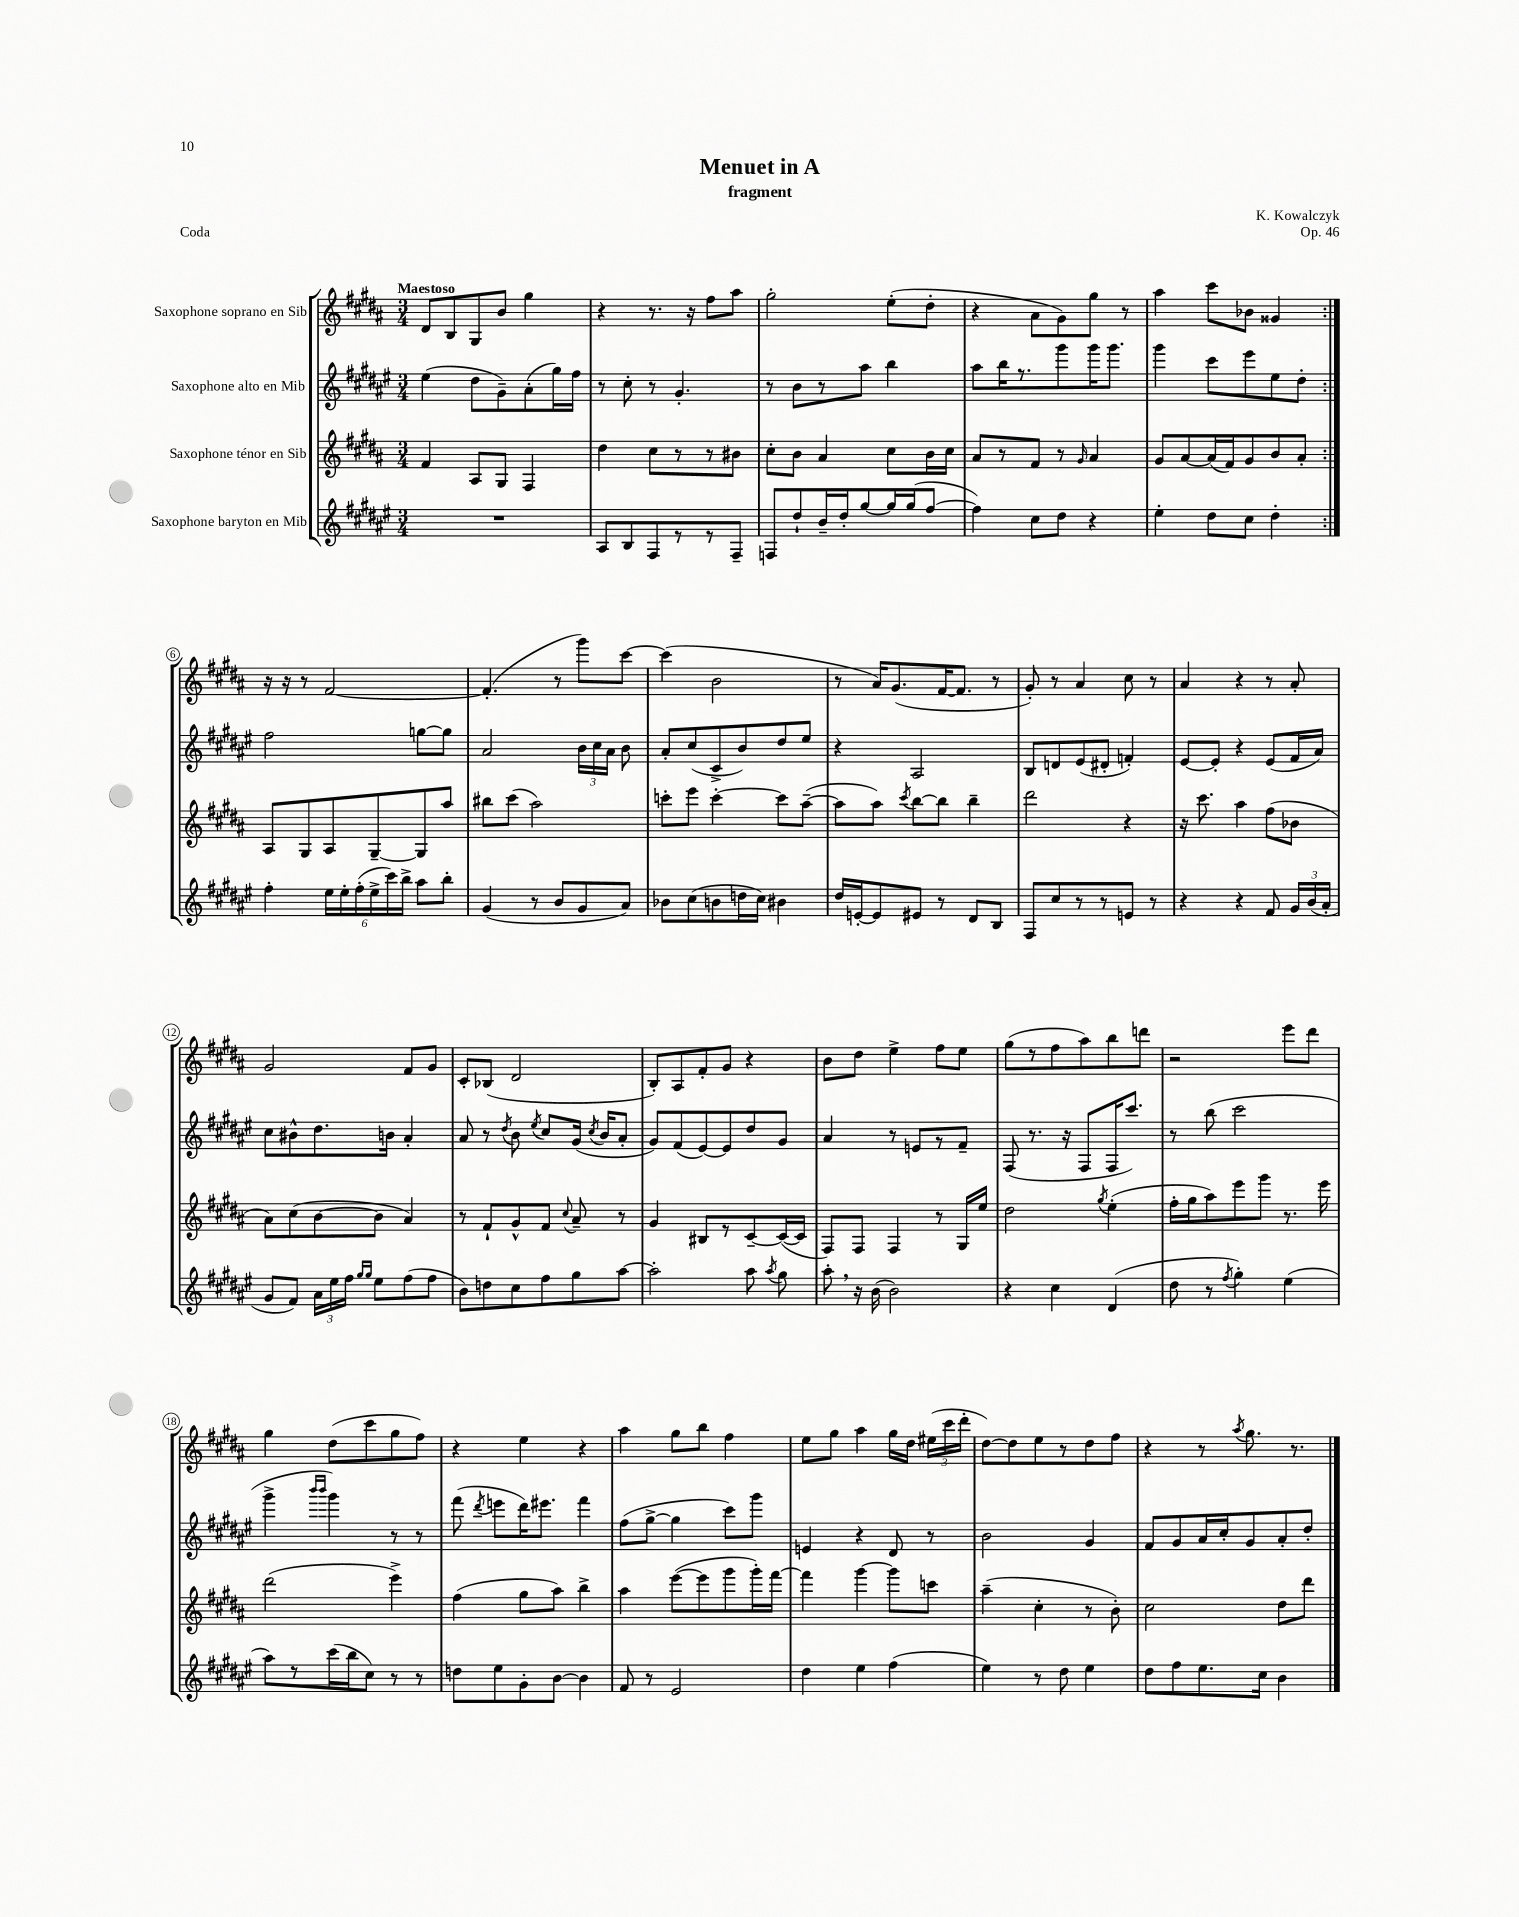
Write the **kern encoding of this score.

**kern	**kern	**kern	**kern
*staff4	*staff3	*staff2	*staff1
*clefG2	*clefG2	*clefG2	*clefG2
*k[f#c#g#d#a#e#]	*k[f#c#g#d#a#]	*k[f#c#g#d#a#e#]	*k[f#c#g#d#a#]
*M3/4	*M3/4	*M3/4	*M3/4
2.r	4f#	(4ee#	8d#
.	.	.	8B
.	8A#	8dd#	8G#
.	8G#	8g#~)	8b
.	4F#	(8a#'	4gg#
.	.	16gg#)	.
.	.	16ff#	.
=	=	=	=
8A#	4dd#	8r	4r
8B	.	8cc#'	.
8F#	8cc#	8r	8.r
8r	8r	4.g#'	.
.	.	.	16r
8r	8r	.	8ff#
8F#~	8b#	.	8aa#
=	=	=	=
8F	8cc#'	8r	2gg#'
8dd#`	8b	8b	.
16b~	4a#	8r	.
16dd#'	.	.	.
[8gg#	.	8aa#	.
16gg#]	8cc#	4bb	(8ee'
(16gg#	.	.	.
[8ff#	16b	.	8dd#'
.	16cc#	.	.
=	=	=	=
4ff#])	8a#	8aa#	4r
.	8r	16bb	.
.	.	8.r	.
8cc#	8f#	.	8a#
8dd#	8r	8ggg#	8g#)
.	16qqg#	.	.
4r	4a#	16ggg#	8gg#
.	.	8.ggg#	.
.	.	.	8r
=	=	=	=
4ee#'	8g#	4ggg#	4aa#
.	[8a#	.	.
8dd#	(16a#]	8ccc#	8ccc#
.	16f#)	.	.
8cc#	8g#	8eee#	8b-
4dd#'	8b	8ee#	4g##
.	8a#'	8dd#'	.
=:|!	=:|!	=:|!	=:|!
4ff#'	8A#	2ff#	16r
.	.	.	16r
.	8G#	.	8r
24ee#	8A#	.	[2f#
24ee#'	.	.	.
(24ff#'	.	.	.
24ee#^	[8G#~	.	.
24ccc#)	.	.	.
24bb^	.	.	.
8aa#	8G#]	[8gg	.
8bb'	8aa#	8gg]	.
=	=	=	=
(4g#	8bb#	2a#	(4.f#']
.	(8ccc#	.	.
8r	2aa#)	.	.
8b	.	.	8r
8g#	.	24b	8ggg#)
.	.	24cc#	.
.	.	24a#	.
8a#)	.	8b	[8ccc#
=	=	=	=
8b-	8ccc'	8a#'	(4ccc#]
(8cc#	8eee	(8cc#	.
8b	[4ccc'	8c#^	2b
16dd	.	8b)	.
16cc#)	.	.	.
4b#	8ccc]	8dd#	.
.	([8aa#~	8ee#	.
=	=	=	=
16dd#	8aa#]	4r	8r
[16e'	.	.	.
8e]	8aa#)	.	16a#)
.	.	.	(8.g#
.	8qccc#	.	.
8e#	[8bb	2A#	.
8r	8bb]	.	[16f#
.	.	.	8.f#]
8d#	4bb~	.	.
8B	.	.	8r
=	=	=	=
8F#	2ddd#	8B	8g#')
8cc#	.	8d	8r
8r	.	(8e#	4a#
8r	.	8d#'	.
8e	4r	4f')	8cc#
8r	.	.	8r
=	=	=	=
4r	16r	[8e#	4a#
.	8.ccc#	.	.
.	.	8e#']	.
4r	4aa#	4r	4r
8f#	(8ff#	(8e#	8r
24g#	8b-	16f#	8a#'
(24b	.	.	.
.	.	16a#)	.
24a#'	.	.	.
=	=	=	=
8g#	8a#)	8cc#	2g#
8f#)	(8cc#	8b#^^	.
24a#	[8b	8.dd#	.
24ee#	.	.	.
24ff#	.	.	.
16qqgg#	.	.	.
16qqgg#	.	.	.
8ee#	8b]	.	.
.	.	16b	.
(8ff#	4a#)	4a#'	8f#
8ff#	.	.	8g#
=	=	=	=
8b)	8r	8a#	8c#'
8dd	8f#`	8r	(8B-
.	.	8qdd#	.
8cc#	8g#^^	8b	2d#
.	.	8qee#	.
8ff#	8f#	8cc#	.
.	8qqcc#	.	.
8gg#	8a#~	(16g#	.
.	.	8qcc#	.
.	.	16b	.
[8aa#	8r	8a#'	.
=	=	=	=
2aa#']	4g#	8g#)	8B')
.	.	(8f#	8A#
.	8B#	[8e#)	8f#'
.	8r	8e#]	8g#
8aa#	[8c#~	8dd#	4r
8qaa#	.	.	.
8gg#	(16c#_	8g#	.
.	16c#]	.	.
=	=	=	=
8aa#'	8F#)	4a#	8b
16r	8F#	.	8dd#
(16b	.	.	.
2b)	4F#	8r	4ee^
.	.	8e	.
.	8r	8r	8ff#
.	16G#	8f#~	8ee
.	16ee	.	.
=	=	=	=
4r	2dd#	(8F#	(8gg#
.	.	8.r	8r
4cc#	.	.	8ff#
.	.	16r	.
.	.	8F#	8aa#)
.	8qgg#	.	.
(4d#	(4ee'	16F#	8bb
.	.	8.ccc#)	.
.	.	.	8ddd
=	=	=	=
8dd#	16ff#'	8r	2r
.	16gg#	.	.
8r	8aa#)	(8bb	.
8qff#	.	.	.
4gg#')	8eee	2ccc#	.
.	8ggg#	.	.
(4ee#	8.r	.	8eee
.	.	.	8ddd#
.	16eee	.	.
=	=	=	=
8aa#)	(2ddd#	4ggg#^	4gg#
8r	.	.	.
.	.	16qqbbb	.
.	.	16qqbbb	.
(16ccc#	.	4ggg#)	(8dd#
16bb	.	.	.
8cc#)	.	.	8ccc#
8r	4eee^)	8r	8gg#
8r	.	8r	8ff#)
=	=	=	=
8dd	(4ff#	(8fff#	4r
.	.	8qddd#	.
8ee#	.	8eee	.
8g#'	8gg#	16ddd#)	4ee
.	.	8.eee#	.
[8b	8aa#)	.	.
4b]	4bb^	4fff#	4r
=	=	=	=
8f#	4aa#	(8ff#	4aa#
8r	.	[8gg#^	.
2e#	([8eee	4gg#]	8gg#
.	8eee]	.	8bb
.	8ggg#	8ccc#)	4ff#
.	16ggg#')	8ggg#	.
.	[16fff#	.	.
=	=	=	=
4dd#	4fff#]	4e	8ee
.	.	.	8gg#
4ee#	[4ggg#	4r	4aa#
(4ff#	8ggg#]	8d#	16gg#
.	.	.	16dd#
.	8ccc	8r	(24ee#
.	.	.	24ccc#
.	.	.	24ddd#'
=	=	=	=
4ee#)	(4aa#~	2b	[8dd#)
.	.	.	8dd#]
8r	4cc#'	.	8ee
8dd#	.	.	8r
4ee#	8r	4g#	8dd#
.	8b')	.	8ff#
=	=	=	=
8dd#	2cc#	8f#	4r
8ff#	.	8g#	.
8.ee#	.	16a#	8r
.	.	16cc#'	.
.	.	.	8qaa#
.	.	8g#	8.gg#
16cc#	.	.	.
4b	8dd#	8a#'	.
.	.	.	8.r
.	8ddd#	8dd#'	.
==	==	==	==
*-	*-	*-	*-
